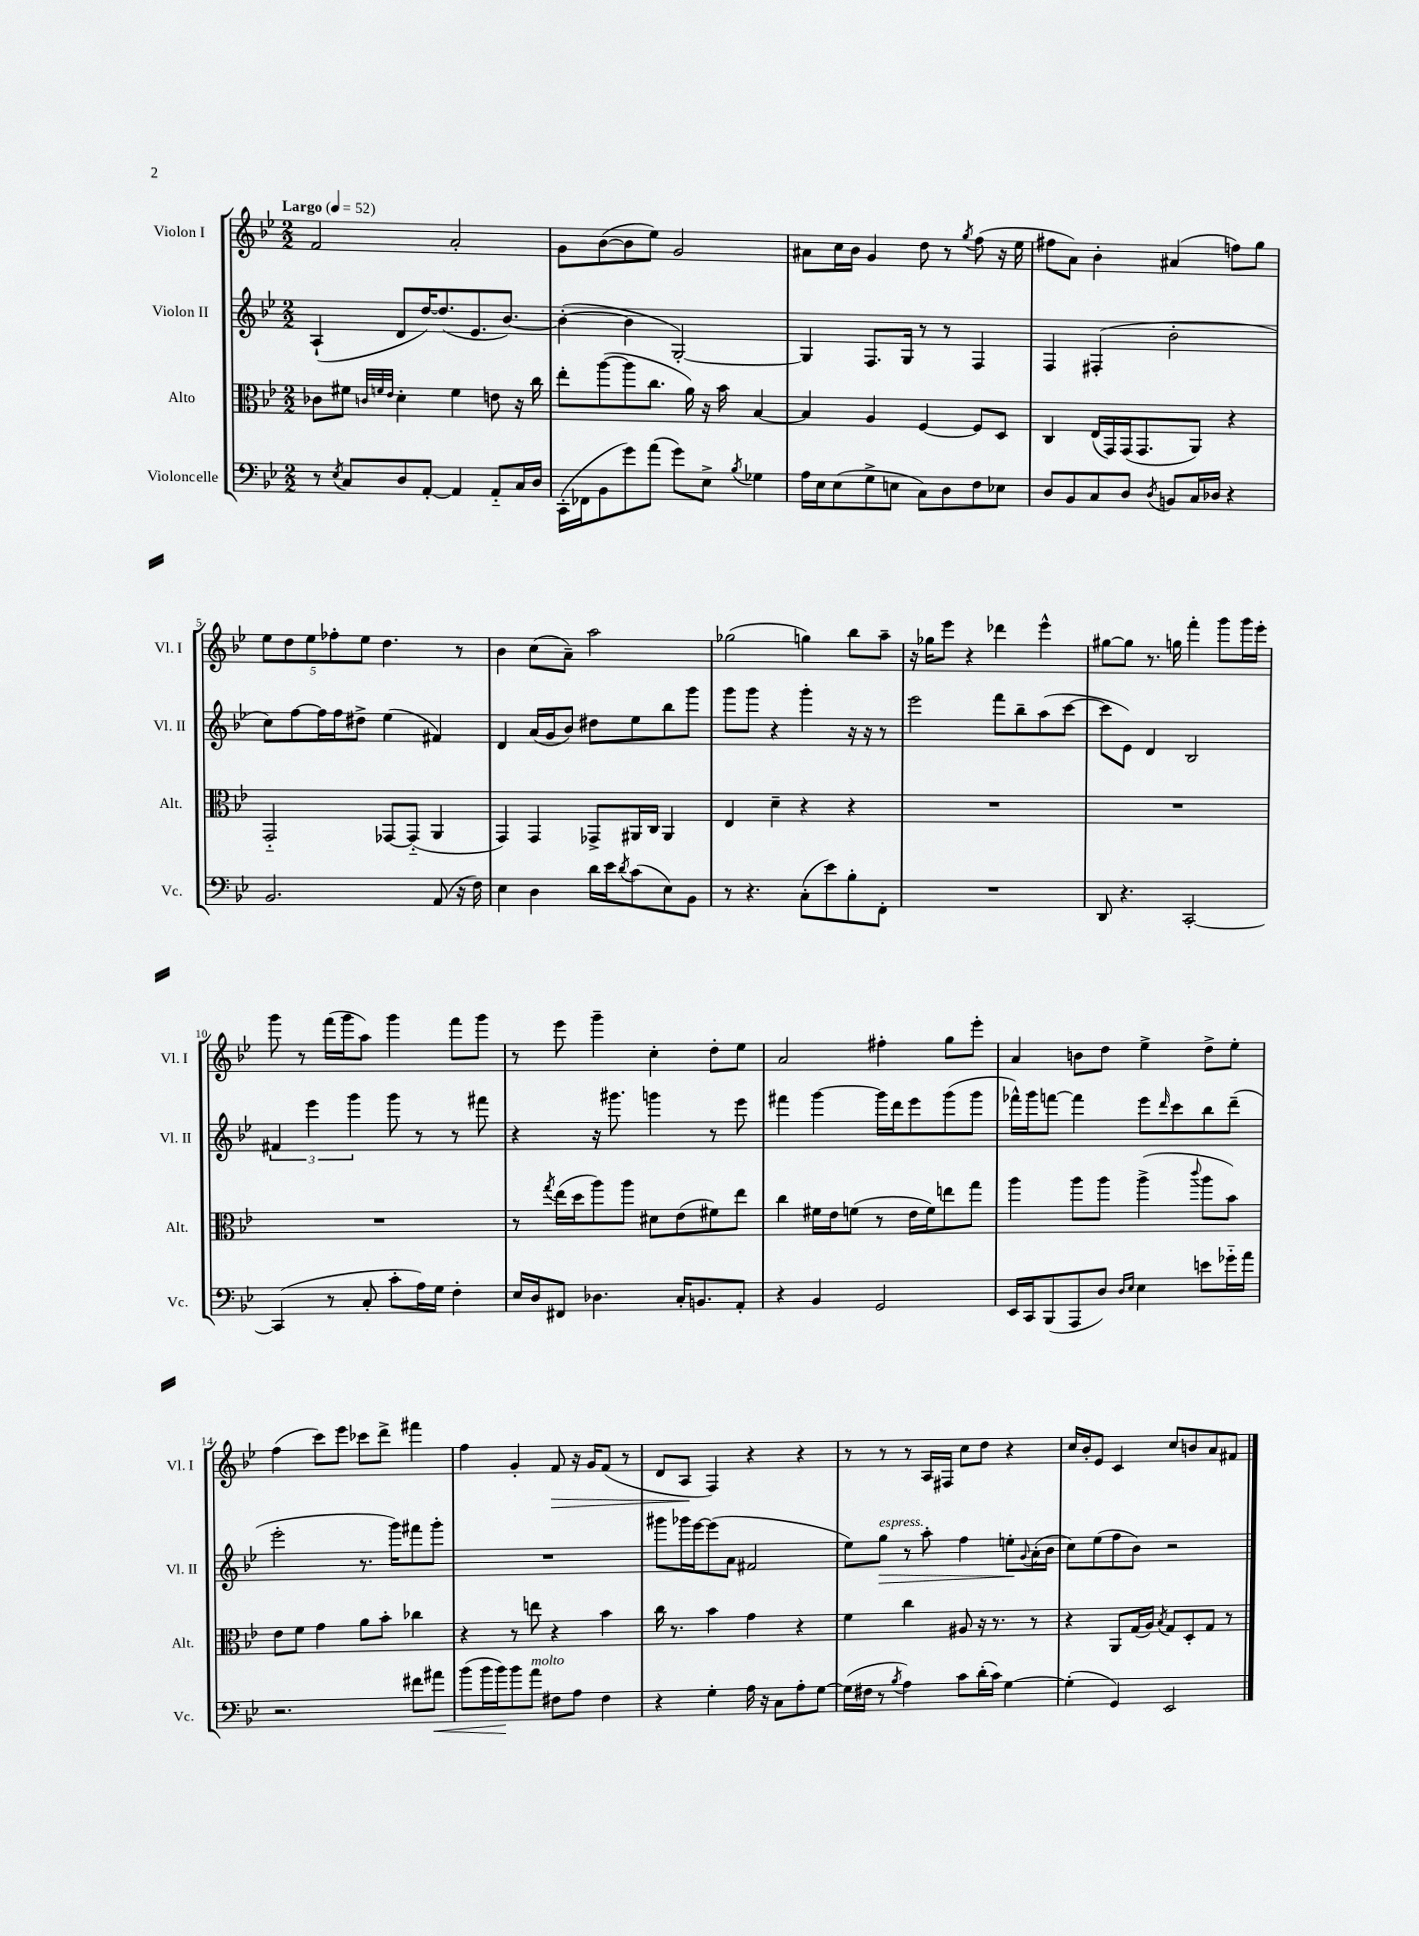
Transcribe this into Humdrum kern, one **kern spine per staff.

**kern	**dynam	**kern	**kern	**dynam	**kern	**dynam
*part4	*part4	*part3	*part2	*part2	*part1	*part1
*staff4	*staff4	*staff3	*staff2	*staff2	*staff1	*staff1
*I"Violoncelle	*	*I"Alto	*I"Violon II	*	*I"Violon I	*
*I'Vc.	*	*I'Alt.	*I'Vl. II	*	*I'Vl. I	*
*clefF4	*	*clefC3	*clefG2	*	*clefG2	*
*k[b-e-]	*	*k[b-e-]	*k[b-e-]	*	*k[b-e-]	*
*M2/2	*	*M2/2	*M2/2	*	*M2/2	*
*MM52	*	*MM52	*MM52	*	*MM52	*
=1	=1	=1	=1	=1	=1	=1
!	!	!	!	!	!LO:TX:a:B:t=Largo	!
8r	.	8c-X\L	(4A`/	.	2f/	.
8qE-/	.	.	.	.	.	.
8C/L	.	8f#X\J	.	.	.	.
.	.	32qqcn/LLL	.	.	.	.
.	.	32qqfn/	.	.	.	.
.	.	32qqe-/JJJ	.	.	.	.
8D/	.	4d'\	8d/L	.	.	.
[8AA'/J	.	.	[16dd/K)	.	.	.
.	.	.	(8.dd/]	.	.	.
4AA/]	.	4f\	.	.	2a'/	.
.	.	.	8.e-/	.	.	.
8AA/L	.	8en\	.	.	.	.
.	.	.	[8.b-/J)	.	.	.
16C/L	.	16r	.	.	.	.
16D/JJ	.	16cc\	.	.	.	.
=2	=2	=2	=2	=2	=2	=2
(16CC'\LL	.	8ee-'\L	(4b-'\_	.	8g\L	.
16FF-X\J	.	.	.	.	.	.
8BB-\	.	([8aa\	.	.	([8b-\	.
8g\)	.	8aa\]	4b-\]	.	8b-\]	.
(8a\J	.	8.cc\J	.	.	8ee-\J)	.
8g\L)	.	.	[2G'/)	.	2g/	.
.	.	16a\)	.	.	.	.
8E-^\J	.	16r	.	.	.	.
.	.	16b-\	.	.	.	.
8qB-/	.	.	.	.	.	.
4G-X\	.	[4B-/	.	.	.	.
=3	=3	=3	=3	=3	=3	=3
16A\LL	.	4B-/]	4G/]	.	8a#X\L	.
16E-\J	.	.	.	.	.	.
(8E-\	.	.	.	.	16cc\L	.
.	.	.	.	.	16b-\JJ	.
8G^\	.	4A/	8.F/L	.	4g/	.
8En\J	.	.	.	.	.	.
.	.	.	16G/Jk	.	.	.
8C\L)	.	[4F/	8r	.	8dd\	.
8D\	.	.	8r	.	8r	.
.	.	.	.	.	8qgg/	.
8F\	.	8F/L]	4F/	.	(8ff\	.
8E-X\J	.	8D/J	.	.	16r	.
.	.	.	.	.	16ee-\	.
=4	=4	=4	=4	=4	=4	=4
8D/L	.	4C/	4F/	.	8ff#X\L	.
8BB-/	.	.	.	.	8a\J)	.
8C/	.	(16E-/LL	(4F#X'/	.	4b-'\	.
.	.	16GG/)	.	.	.	.
8D/J	.	(16GG/J	.	.	.	.
.	.	8.GG/	.	.	.	.
8qD/	.	.	.	.	.	.
8BBn/L	.	.	2b-'\	.	(4a#X/	.
16C/L	.	8AA/J)	.	.	.	.
16D-X/JJ	.	.	.	.	.	.
4r	.	4r	.	.	8ffn\L)	.
.	.	.	.	.	8gg\J	.
!!LO:LB:g=z
=5	=5	=5	=5	=5	=5	=5
2.BB-/	.	2GG/	8cc\L)	.	10ee-\L	.
.	.	.	.	.	10dd\	.
.	.	.	[8ff\	.	.	.
.	.	.	.	.	10ee-\	.
.	.	.	16ff\L]	.	.	.
.	.	.	.	.	10ff-X'\	.
.	.	.	16ff\J	.	.	.
.	.	.	8dd#X^\J	.	.	.
.	.	.	.	.	10ee-\J	.
.	.	[8GG-X/L	(4ee-\	.	4.dd\	.
.	.	(8GG-/J]	.	.	.	.
(8AA/	.	4AA/	4f#X/)	.	.	.
16r	.	.	.	.	8r	.
16F\)	.	.	.	.	.	.
=6	=6	=6	=6	=6	=6	=6
4E-\	.	4GG/)	4d/	.	4b-\	.
4D\	.	4GG/	(16a/LL	.	(8cc\L	.
.	.	.	16g/J	.	.	.
.	.	.	8b-/J)	.	8a~\J)	.
16d\LL	.	8GG-X^/L	8dd#X\L	.	2aa\	.
16e-\J	.	.	.	.	.	.
8qd/	.	.	.	.	.	.
(8c\	.	16AA#X/L	8ee-\	.	.	.
.	.	16C/JJ	.	.	.	.
8E-\)	.	4AA#/	8bb-\	.	.	.
8BB-\J	.	.	8ggg\J	.	.	.
=7	=7	=7	=7	=7	=7	=7
8r	.	4E-/	8ggg\L	.	(2gg-X\	.
4.r	.	.	8ggg\J	.	.	.
.	.	4d~\	4r	.	.	.
(8C'\L	.	4r	4ggg'\	.	4ggn\)	.
8e-\)	.	.	.	.	.	.
8B-'\	.	4r	16r	.	8bb-\L	.
.	.	.	16r	.	.	.
8FF'\J	.	.	8r	.	8aa~\J	.
=8	=8	=8	=8	=8	=8	=8
1r	.	1r	2eee-\	.	16r	.
.	.	.	.	.	16gg-X\KL	.
.	.	.	.	.	8eee-\J	.
.	.	.	.	.	4r	.
.	.	.	8fff\L	.	4ddd-X\	.
.	.	.	8bb-~\	.	.	.
.	.	.	(8aa\	.	4eee-^^\	.
.	.	.	[8ccc\J	.	.	.
=9	=9	=9	=9	=9	=9	=9
8DD/	.	1r	8ccc\L]	.	[8gg#X\L	.
4.r	.	.	8e-\J)	.	8gg#\J]	.
.	.	.	4d/	.	8.r	.
.	.	.	.	.	16ggn\	.
[2CC'/	.	.	2B-/	.	4fff'\	.
.	.	.	.	.	8ggg\L	.
.	.	.	.	.	16ggg\L	.
.	.	.	.	.	16eee-'\JJ	.
!!LO:LB:g=z
=10	=10	=10	=10	=10	=10	=10
(4CC/]	.	1r	6f#X/	.	8ggg\	.
.	.	.	.	.	8r	.
.	.	.	6eee-\	.	.	.
8r	.	.	.	.	(16fff\LL	.
.	.	.	.	.	16ggg\J	.
.	.	.	6ggg\	.	.	.
8C'/	.	.	.	.	8aa\J)	.
8c'\L	.	.	8ggg\	.	4ggg\	.
16A\L)	.	.	8r	.	.	.
16G\JJ	.	.	.	.	.	.
4F'\	.	.	8r	.	8fff\L	.
.	.	.	8fff#X\	.	8ggg\J	.
=11	=11	=11	=11	=11	=11	=11
16E-/LL	.	8r	4r	.	8r	.
16D/J	.	.	.	.	.	.
.	.	8qgg/	.	.	.	.
8FF#X/J	.	(16ee-\LL	.	.	8eee-\	.
.	.	16dd\J	.	.	.	.
4.D-X\	.	8aa\)	16r	.	4ggg~\	.
.	.	.	8.ggg#X\	.	.	.
.	.	8aa\J	.	.	.	.
.	.	8d#X\L	4gggn\	.	4cc'\	.
16C'/KL	.	(8e-\	.	.	.	.
8.BBn/	.	.	.	.	.	.
.	.	8f#X\)	8r	.	8dd'\L	.
8AA'/J	.	8ee-\J	8eee-\	.	8ee-\J	.
=12	=12	=12	=12	=12	=12	=12
4r	.	4cc\	4fff#X\	.	2a/	.
4BB-/	.	16f#X\LL	[4ggg\	.	.	.
.	.	16e-\J	.	.	.	.
.	.	(8fn\J	.	.	.	.
2GG/	.	8r	16ggg\LL]	.	4ff#X'\	.
.	.	.	16ddd\J	.	.	.
.	.	16e-\LL	8eee-\	.	.	.
.	.	16f\J)	.	.	.	.
.	.	8een\	(8ggg\	.	8gg\L	.
.	.	8gg\J	8ggg\J	.	8eee-'\J	.
=13	=13	=13	=13	=13	=13	=13
16EE-/LL	.	4aa\	16fff-X^^\LL)	.	4a/	.
16CC/J	.	.	16ggg\J	.	.	.
(8BBB-/	.	.	[8fffn\J	.	.	.
8AAA/	.	8aa\L	4fff\]	.	8bn\L	.
8D/J)	.	8aa\J	.	.	8dd\J	.
16qqD/LL	.	.	.	.	.	.
16qqE-/JJ	.	.	.	.	.	.
4E-\	.	(4aa^\	8eee-\L	.	4ee-^\	.
.	.	.	16qqddd/	.	.	.
.	.	.	8ccc\	.	.	.
.	.	8qqccc/	.	.	.	.
8en\L	.	8aa\L	8bb-\	.	8dd^\L	.
16g-X\L	.	8b-\J)	(8ddd~\J	.	8ee-'\J	.
16a\JJ	.	.	.	.	.	.
!!LO:LB:g=z
=14	=14	=14	=14	=14	=14	=14
2.r	.	8e-\L	2eee-'\	.	(4ff\	.
.	.	8f\J	.	.	.	.
.	.	4g\	.	.	8ccc\L)	.
.	.	.	.	.	8eee-\J	.
.	.	8a\L	8.r	.	8ccc-X\L	.
.	.	8b-'\J	.	.	8ddd^\J	.
.	.	.	16ggg\KL)	.	.	.
8f#X\L	.	4cc-X\	8fff#X\	.	4fff#X\	.
!	!LO:HP:b	!	!	!	!	!
8a#X\J	<	.	8ggg'\J	.	.	.
=15	=15	=15	=15	=15	=15	=15
(8b-\L	.	4r	1r	.	4ff\	.
16b-\L	.	.	.	.	.	.
16b-\J)	.	.	.	.	.	.
8b-\	[	8r	.	.	4g'/	.
!LO:TX:a:i:t=molto	!	!	!	!	!	!
8a\J	.	8een\	.	.	.	.
!	!	!	!	!	!	!LO:HP:b
8F#X\L	.	4r	.	.	8f/	>
8A\J	.	.	.	.	16r	.
.	.	.	.	.	16g/KL	.
4F#\	.	4b-\	.	.	(8f/J	.
.	.	.	.	.	8r	.
=16	=16	=16	=16	=16	=16	=16
4r	.	16cc\	8ggg#X\L	.	8d/L	.
.	.	8.r	.	.	.	.
.	.	.	16ggg-X\L	.	8A/J	.
.	.	.	[16eee-\J	.	.	.
4G'\	.	4b-\	(8eee-\]	.	4F/)	]
.	.	.	8a\J	.	.	.
16A\	.	4g\	2f#X/	.	4r	.
16r	.	.	.	.	.	.
8C\L	.	.	.	.	.	.
8A'\	.	4r	.	.	4r	.
[8G\J	.	.	.	.	.	.
=17	=17	=17	=17	=17	=17	=17
(16G\LL]	.	4f\	8ee-\L)	.	8r	.
16F#X\JJ	.	.	.	.	.	.
!	!	!	!LO:TX:a:i:t=espress.	!	!	!
!	!	!	!	!LO:HP:b	!	!
8r	.	.	8gg\J	>	8r	.
8qB-/	.	.	.	.	.	.
4A\)	.	4cc\	8r	.	8r	.
.	.	.	8aa'\	.	16A/LL	.
.	.	.	.	.	16F#X/JJ	.
8c\L	.	8A#X/	4ff\	.	8cc\L	.
(16d'\L	.	16r	.	.	8dd\J	.
16c\JJ)	.	8.r	.	.	.	.
[4G\	.	.	8een'\L	.	4r	.
.	.	.	8qqg/	.	.	.
.	.	8r	(16a'\L	]	.	.
.	.	.	16b-\JJ	.	.	.
=18	=18	=18	=18	=18	=18	=18
(4G'\]	.	4r	8cc\L)	.	16cc/LL	.
.	.	.	.	.	16b-'/J	.
.	.	.	(8ee-\	.	8e-/J	.
4GG/)	.	8AA/L	8ff\	.	4c/	.
.	.	(16G/L	8b-\J)	.	.	.
.	.	16A/JJ)	.	.	.	.
.	.	8qB-/	.	.	.	.
2EE-/	.	8G/L	2r	.	8cc/L	.
.	.	8D'/	.	.	8bn/	.
.	.	8G/J	.	.	8a/	.
.	.	8r	.	.	8f#X/J	.
==	==	==	==	==	==	==
*-	*-	*-	*-	*-	*-	*-
